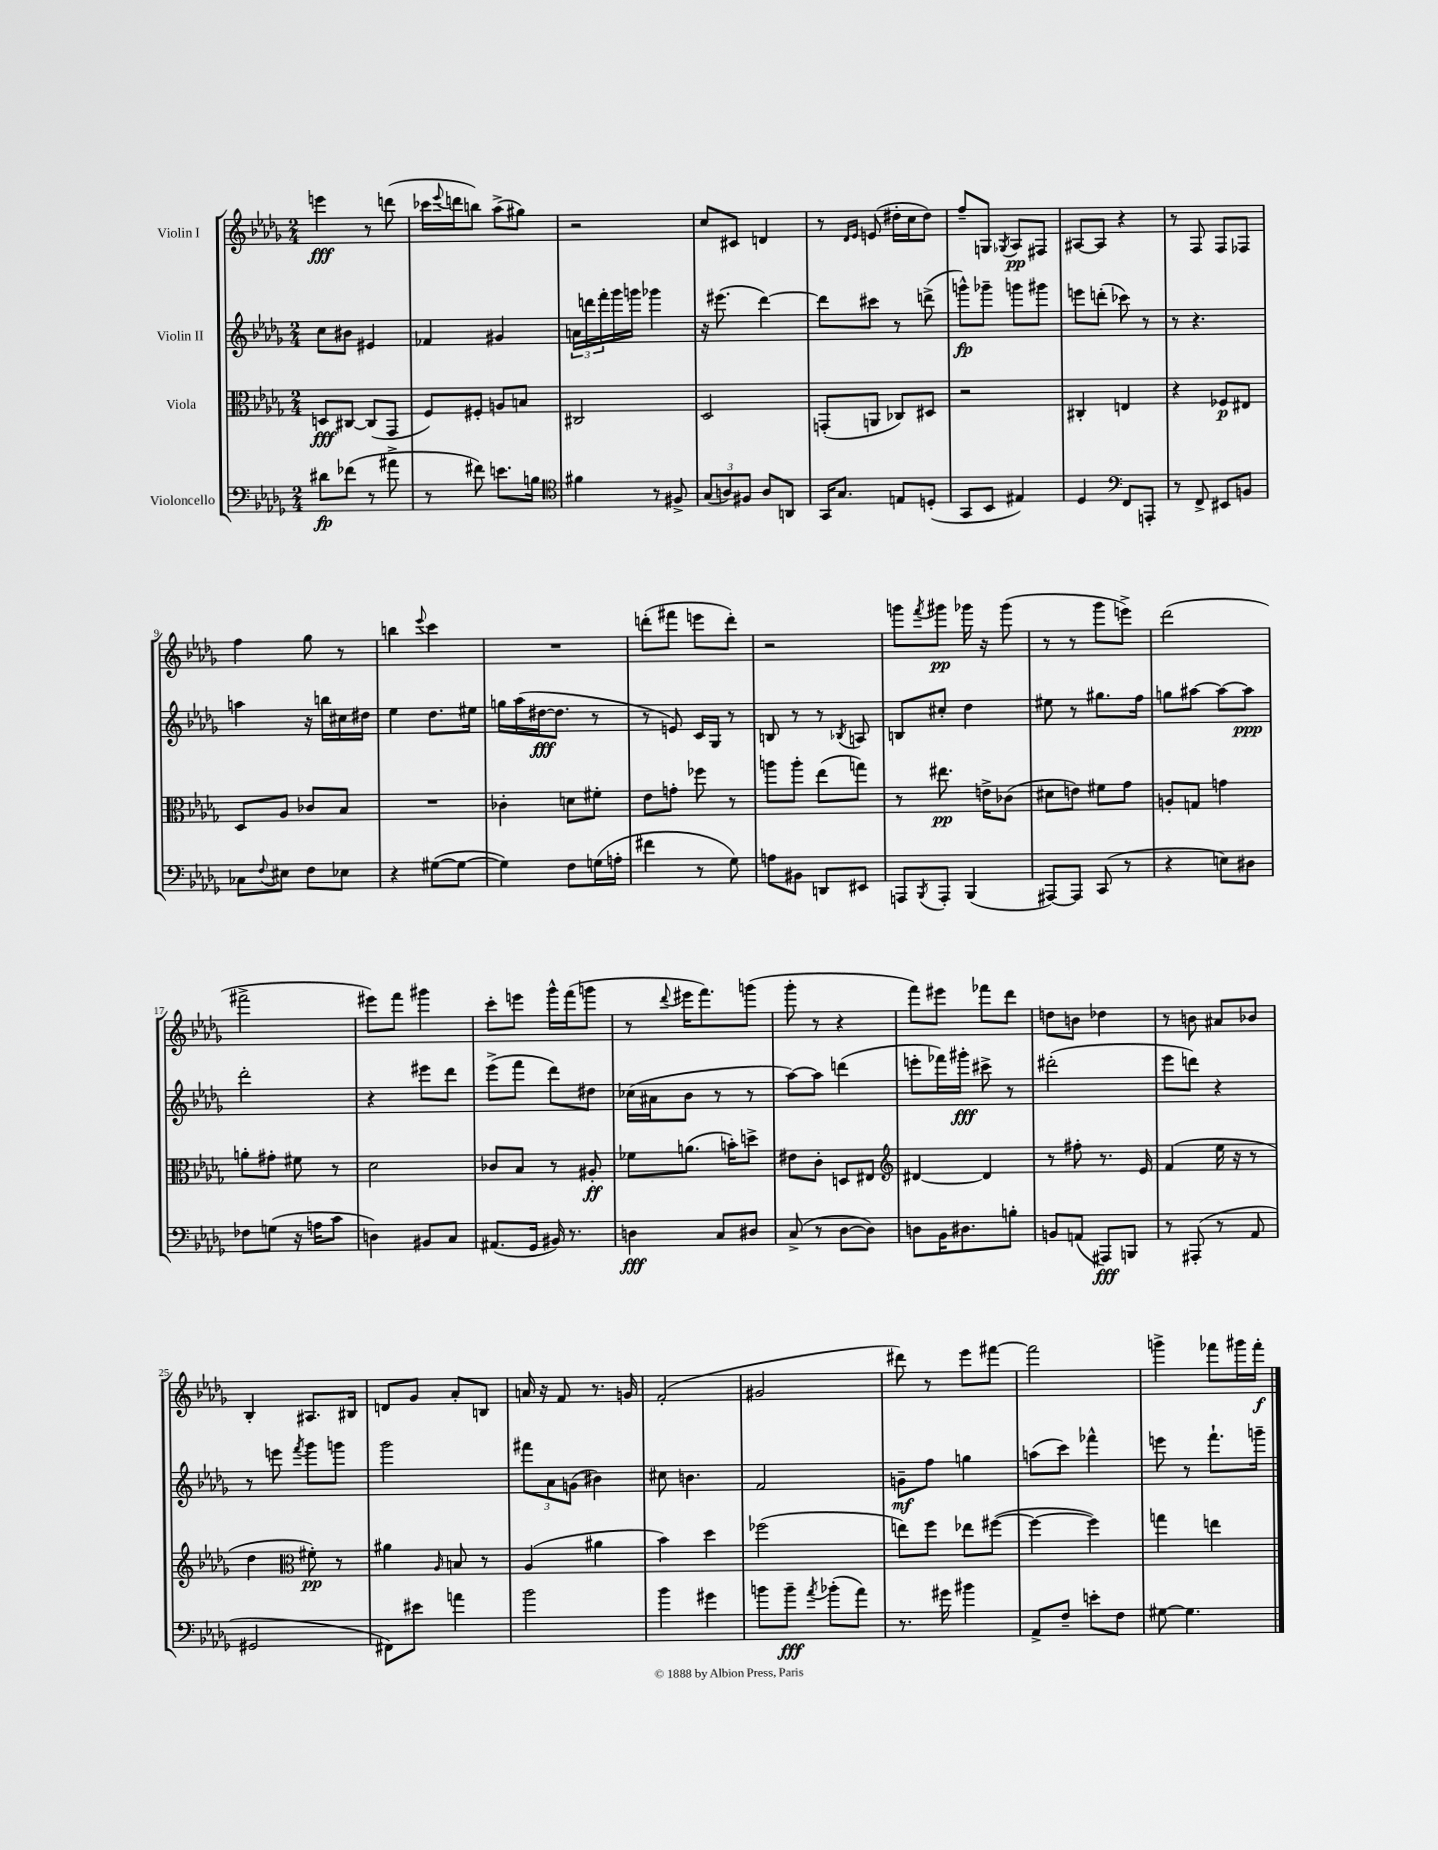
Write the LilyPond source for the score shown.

<<
\new StaffGroup <<
\new Staff = "s0" \with { instrumentName = "Violin I" } {
    \clef treble \key des \major \numericTimeSignature \time 2/4
    e'''4\fff r8 d'''8( |
    ces'''16 \appoggiatura { ees'''8 } d'''16 b''8) aes''8->( gis''8) |
    r2 |
    c''8 cis'8 d'4 |
    r8 \grace { des'16 ees'16 } e'8( dis''16-. c''16 dis''8) |
    f''8-- g8 \acciaccatura { ges8 } aes8\pp fis8 |
    ais8~ ais8 r4 |
    r8 f8 f8 fes8 |
    f''4 ges''8 r8 |
    b''4 \appoggiatura { ees'''8 } c'''4 |
    R2 |
    d'''8-.( fis'''8 e'''8 d'''8-.) |
    r2 |
    g'''8 \acciaccatura { f'''8 } gis'''8\pp ges'''16 r16 ges'''8( |
    r8 r8 ges'''8 e'''8->) |
    des'''2( |
    fis'''2-> |
    eis'''8) f'''8 gis'''4 |
    c'''8-. e'''8 ges'''16-^ f'''16( g'''8 |
    r8 \appoggiatura { des'''8 } eis'''16 f'''8.) g'''8( |
    ges'''8-. r8 r4 |
    f'''8) eis'''8 fes'''8 des'''8 |
    d''8 b'8 des''4 |
    r8 b'8 ais'8 bes'8 |
    bes4-. ais8. bis16 |
    d'8 ges'8 aes'8-. b8 |
    a'16 r16 f'8 r8. g'16 |
    f'2-.( |
    gis'2 |
    dis'''8) r8 ees'''8 fis'''8~ |
    fis'''2 |
    g'''4-> fes'''8 gis'''16 fes'''16-.\f \bar "|." |
}
\new Staff = "s1" \with { instrumentName = "Violin II" } {
    \clef treble \key des \major \numericTimeSignature \time 2/4
    c''8 bis'8 eis'4 |
    fes'4 gis'4 |
    \tuplet 3/2 { a'16 d'''16 f'''16-. } ges'''16 g'''16 ges'''4 |
    r16 eis'''8.( des'''4~) |
    des'''8 cis'''8 r8 d'''8->( |
    g'''8-^\fp) ges'''8-- g'''8 gis'''8 |
    e'''8 d'''8-.( ces'''8) r8 |
    r8 r4. |
    a''4 r16 b''16 cis''16 dis''16 |
    ees''4 des''8. eis''16 |
    g''16 aes''16( dis''16~\fff dis''8. r8 |
    r8 e'8) c'16 ges16 r8 |
    b8 r8 r8 \acciaccatura { bes8 } a8 |
    b8 cis''8-. des''4 |
    eis''8 r8 gis''8. f''16 |
    g''8 ais''8~ ais''8~ ais''8\ppp |
    des'''2-. |
    r4 eis'''8 des'''8 |
    ees'''8->( f'''8 des'''8) dis''8 |
    ces''16( ais'16 bes'8 r8 r8 |
    aes''8~) aes''8 d'''4( |
    e'''8-. fes'''16) gis'''16-.\fff cis'''8-> r8 |
    dis'''2-.( |
    ees'''8 d'''8) r4 |
    r8 e'''8 \acciaccatura { f'''8 } ges'''8 g'''8 |
    ges'''2 |
    \tuplet 3/2 { fis'''8 aes'8 g'8( } bis'4) |
    cis''8 b'4. |
    f'2 |
    g'8--\mf f''8 g''4 |
    a''8( c'''8) fes'''4-^ |
    e'''8 r8 f'''8.-! g'''16-- \bar "|." |
}
\new Staff = "s2" \with { instrumentName = "Viola" } {
    \clef alto \key des \major \numericTimeSignature \time 2/4
    d8\fff cis8~ cis8( ges,8 |
    f8) fis8-. a8 b8 |
    cis2 |
    des2 |
    g,8-.( a,8 ces8) dis8 |
    r2 |
    cis4-. e4 |
    r4 fes8\p eis8 |
    des8 aes8 ces'8 bes8 |
    R2 |
    ces'4-. d'8 fis'8-. |
    ees'8 g'8-. fes''8 r8 |
    a''8 a''8-. ees''8( g''8) |
    r8 eis''8.\pp e'16-> ces'8( |
    dis'8 e'8) fis'8 ges'8 |
    a8-. g8 g'4 |
    a'8-. gis'8-. fis'8 r8 |
    des'2 |
    ces'8 bes8 r8 ais8-.\ff |
    fes'8 a'8.( b'16-.) d''8-> |
    eis'8 c'8-. d8 eis8 |
    \clef treble dis'4~ dis'4 |
    r8 fis''8-. r8. ees'16 |
    f'4( ees''16 r16 r8 |
    des''4 \clef alto fis'8-.\pp) r8 |
    ais'4 \grace { aes16 } b8 r8 |
    aes4( ais'4 |
    bes'4) des''4 |
    fes''2( |
    e''8) f''8 ees''8 fis''8~( |
    fis''4~ fis''4) |
    g''4 e''4 \bar "|." |
}
\new Staff = "s3" \with { instrumentName = "Violoncello" } {
    \clef bass \key des \major \numericTimeSignature \time 2/4
    dis'8\fp fes'8( r8 ais'8-> |
    r8 fis'8) e'8. b16 |
    \clef tenor fis'4 r8 fis8-> |
    \tuplet 3/2 { ges8( a8) fis8 } a8 a,8 |
    ges,16 ges8. e8 d8-.( |
    ges,8 bes,8 eis4) |
    des4 \clef bass f,8 a,,8-. |
    r8 f,8-> eis,8 b,8 |
    ces8 \appoggiatura { f8 } eis8 f8 ees8 |
    r4 gis8~( gis8~ |
    gis4) f8 g16( a16-. |
    fis'4 r8 ges8) |
    a8 bis,8 d,8 eis,8 |
    a,,8 \acciaccatura { bes,,8 } a,,8-. bes,,4( |
    ais,,8~) ais,,8 c,8( r8 |
    r4 e8) dis8 |
    fes8 g8( r16 a16 c'8 |
    d4) bis,8 c8 |
    ais,8.( ges,16 bis,16) r8. |
    d4\fff c8 dis8 |
    c8->( r8 des8~ des8) |
    d8 bes,16 dis8. b8-. |
    b,8 a,8( ais,,8\fff) b,,8 |
    r8 ais,,8-.( r8 aes,8 |
    gis,2 |
    fis,8) eis'8 a'4 |
    bes'2 |
    bes'4 gis'4 |
    b'8 b'8--\fff \acciaccatura { aes'8 } bes'8-.( aes'8) |
    r8. gis'16 bis'4 |
    aes,8-> f8-- e'8-. f8 |
    gis8~ gis4. \bar "|." |
}
>>
>>
